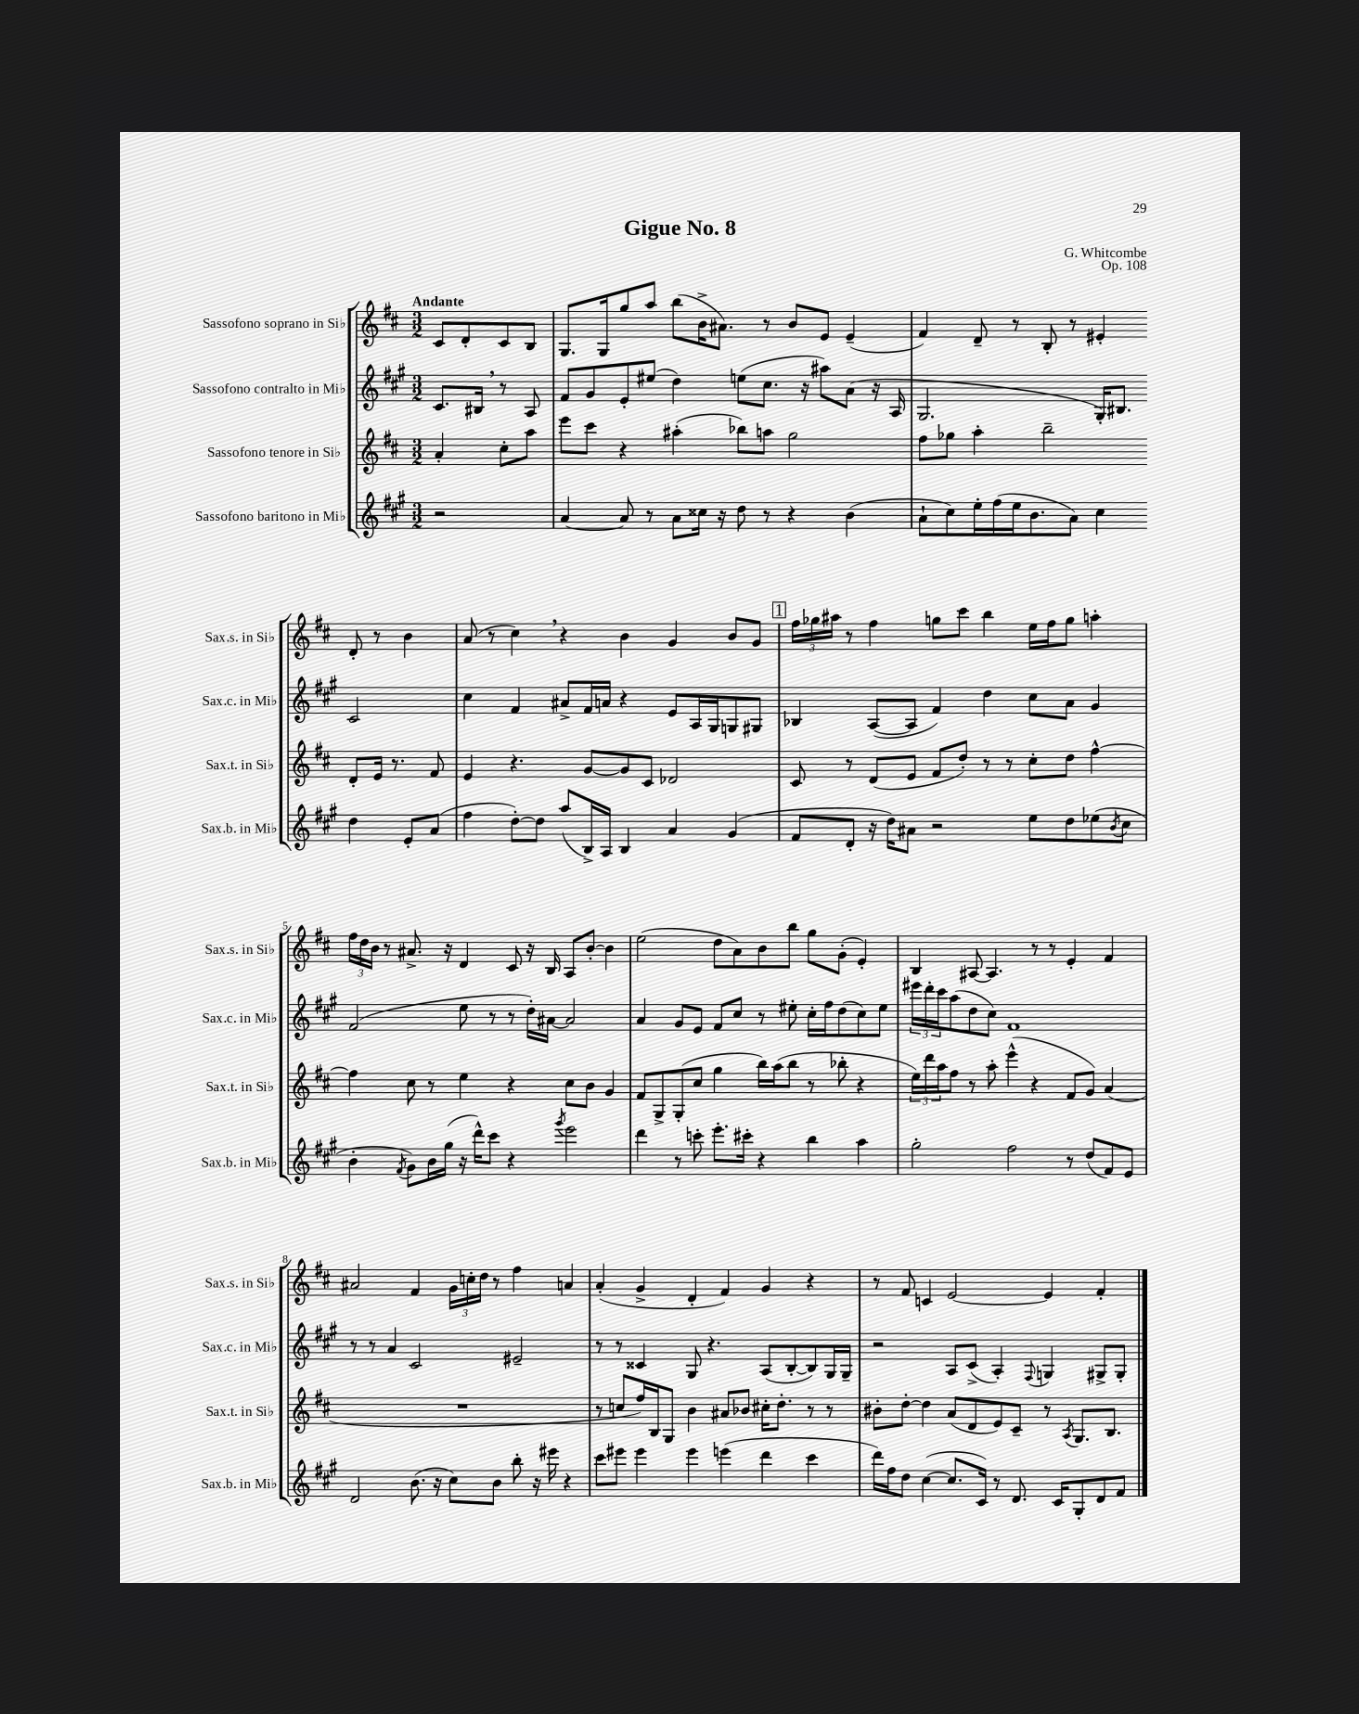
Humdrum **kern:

**kern	**kern	**kern	**kern
*part4	*part3	*part2	*part1
*staff4	*staff3	*staff2	*staff1
*I"Sassofono baritono in Mi♭	*I"Sassofono tenore in Si♭	*I"Sassofono contralto in Mi♭	*I"Sassofono soprano in Si♭
*I'Sax.b. in Mi♭	*I'Sax.t. in Si♭	*I'Sax.c. in Mi♭	*I'Sax.s. in Si♭
*clefG2	*clefG2	*clefG2	*clefG2
*k[f#c#g#]	*k[f#c#]	*k[f#c#g#]	*k[f#c#]
*M3/2	*M3/2	*M3/2	*M3/2
=	=	=	=
!	!	!	!LO:TX:a:B:t=Andante
2r	4a'/	8.c#/L	8c#/L
.	.	.	8d'/
.	.	16B#X,/Jk	.
.	8cc#'\L	8r	8c#/
.	8aa\J	8A/	8B/J
=1	=1	=1	=1
[4a/	8eee\L	8f#/L	8.G/L
.	8ccc#\J	8g#/	.
.	.	.	16G/k
8a/]	4r	8e'/	8gg/
8r	.	(8ee#X/J	8aa/J
8a\L	(4aa#X'\	4dd\)	(8bb\L
16cc##X\Jk	.	.	16b^\K
16r	.	.	8.a#X\J)
8dd\	8bb-X\L)	(8een\L	.
8r	8aan\J	8.cc#\J	8r
4r	2gg\	.	8b/L
.	.	16r	.
.	.	8aa#X\L)	8e/J
(4b\	.	(8a\J	(4e~/
.	.	16r	.
.	.	16A/	.
=2	=2	=2	=2
8a`\L	8ff#\L	2.G#/	4f#/)
8cc#\)	8gg-X\J	.	.
16ee'\L	4aa'\	.	8d~/
(16ff#\	.	.	.
16ee\J	.	.	8r
8.b\	.	.	.
.	2bb~\	.	8B'/
8a\J)	.	.	8r
4cc#\	.	16G#'/KL)	4e#X'/
.	.	8.B#X/J	.
4dd\	8d'/L	2c#/	8d'/
.	16e/Jk	.	8r
.	8.r	.	.
8e'/L	.	.	4b\
(8a/J	8f#/	.	.
!!LO:LB:g=z
=3	=3	=3	=3
4ff#\	4e/	4cc#\	(8a/
.	.	.	8r
[8dd'\L)	4.r	4f#/	4cc#,\)
8dd\J]	.	.	.
(8aa/L	.	8a#X^/L	4r
16B^/L)	[8g/L	16f#/L	.
16A/JJ	.	16an/JJ	.
4B/	8g/]	4r	4b\
.	8c#/J	.	.
4a/	2d-X/	8e/L	4g/
.	.	16A/L	.
.	.	16G#/J	.
(4g#/	.	8Gn/	8b/L
.	.	8G#X/J	8g/J
!!LO:REH:place=s1:t=1
=4	=4	=4	=4
8f#/L	8c#/	4B-X/	24ff#\LL
.	.	.	24gg-X\
.	.	.	24aa#X\JJ
8d'/J	8r	.	8r
16r	(8d/L	([8A/L	4ff#\
16dd\KL)	.	.	.
8a#X\J	8e/J	8A/J]	.
2r	8f#/L	4f#/)	8ggn\L
.	8dd'/J)	.	8ccc#\J
.	8r	4dd\	4bb\
.	8r	.	.
8ee\L	8cc#'\L	8cc#\L	16ee\LL
.	.	.	16ff#\J
8dd\	8dd\J	8a\J	8gg\J
(8ee-X\	[4ff#^^\	4g#/	4aan'\
8qb/	.	.	.
8cc#\J	.	.	.
!!LO:LB:g=z
=5	=5	=5	=5
4b'\	4ff#\]	(2f#/	24ff#\LL
.	.	.	24dd\
.	.	.	24b\JJ
.	.	.	8r
8qf#/	.	.	.
8g#\L)	8cc#\	.	8.a#X^/
16b\L	8r	.	.
(16gg#\JJ	.	.	16r
16r	4ee\	8ee\	4d/
16ddd^^\KL)	.	.	.
8ccc#\J	.	8r	.
4r	4r	8r	8c#/
.	.	16dd'\LL)	16r
.	.	[16a#X\JJ	16B/
8qggg#/	.	.	.
2eee\	8cc#\L	2a#/]	8A/L
.	8b\J	.	[8b'/J
.	4g/	.	4b\]
=6	=6	=6	=6
4ddd\	8f#/L	4a/	(2ee\
.	8G^/	.	.
8r	(8G'/	8g#/L	.
8cccn'\	8cc#/J	8e/J	.
8.eee'\L	4gg\	8f#/L	8dd\L
.	.	8cc#/J	8a\)
16ccc#X'\Jk	.	.	.
4r	16bb\LL)	8r	8b\
.	(16aa\J	.	.
.	8bb\J	8ee#X'\	8bb\J
4bb\	8r	16cc#'\LL	8gg\L
.	.	16ff#\J	.
.	8bb-X'\	(8dd\	(8g'\J
4aa\	4r	8cc#\)	4e'/)
.	.	8ee#\J	.
=7	=7	=7	=7
2gg#'\	24ee\LL)	24eee#X\LL	4B/
.	24ddd\	24ddd'\	.
.	24aa\J	24ccc#\J	.
.	8ff#\J	(8aa\	.
.	8r	8dd\	[8A#X/
.	8aa'\	8cc#\J)	4.A#/]
2ff#\	(4eee^^\	1f#	.
.	4r	.	8r
.	.	.	8r
8r	8f#/L	.	4e'/
(8dd/L	8g/J)	.	.
8f#/)	(4a/	.	4f#/
8e/J	.	.	.
!!LO:LB:g=z
=8	=8	=8	=8
2d/	1.r	8r	2a#X/
.	.	8r	.
.	.	4a/	.
(8.b\	.	2c#/	4f#/
16r	.	.	.
8cc#\L)	.	.	24g\LL
.	.	.	24ccn'\
.	.	.	24dd\JJ
8b\J	.	.	8r
8bb'\	.	2e#X~/	4ff#\
16r	.	.	.
16eee#X\	.	.	.
4r	.	.	4an/
=9	=9	=9	=9
8ccc#\L	8r	8r	(4a'/
8eee#X\J	8ccn/L	8r	.
4eee#\	16ff#/L)	4c##X/	4g^/
.	16B/J	.	.
.	8G/J	.	.
4eee#\	4b\	8G#/	4d'/
.	.	4.r	.
(4eeen\	8a#X/L	.	4f#/)
.	8b-X/J	.	.
4ddd\	16cc#X'\KL	(8A/L	4g/
.	8.dd'\J	.	.
.	.	[8B'/	.
4ccc#\	8r	8B/])	4r
.	8r	16G#/L	.
.	.	16G#~/JJ	.
=10	=10	=10	=10
16ddd\LL)	8b#X'\L	2r	8r
16ff#\J	.	.	.
8dd\J	[8dd'\J	.	8f#/
([4cc#\	4dd\]	.	4cn/
8.cc#/L]	(8a/L	8A/L	[2e/
.	8d/	(8c#^/J	.
16c#/Jk)	.	.	.
8r	8e/)	4A'/)	.
8.d/	8c#~/J	.	.
.	.	8qqF#/	.
.	8r	4Gn/	4e/]
16c#/KL	.	.	.
.	8qA/	.	.
8G#'/	8.G/L	.	.
8d/	.	8G#X^/L	4f#'/
.	8.B/J	.	.
8f#/J	.	8G#'/J	.
==	==	==	==
*-	*-	*-	*-
